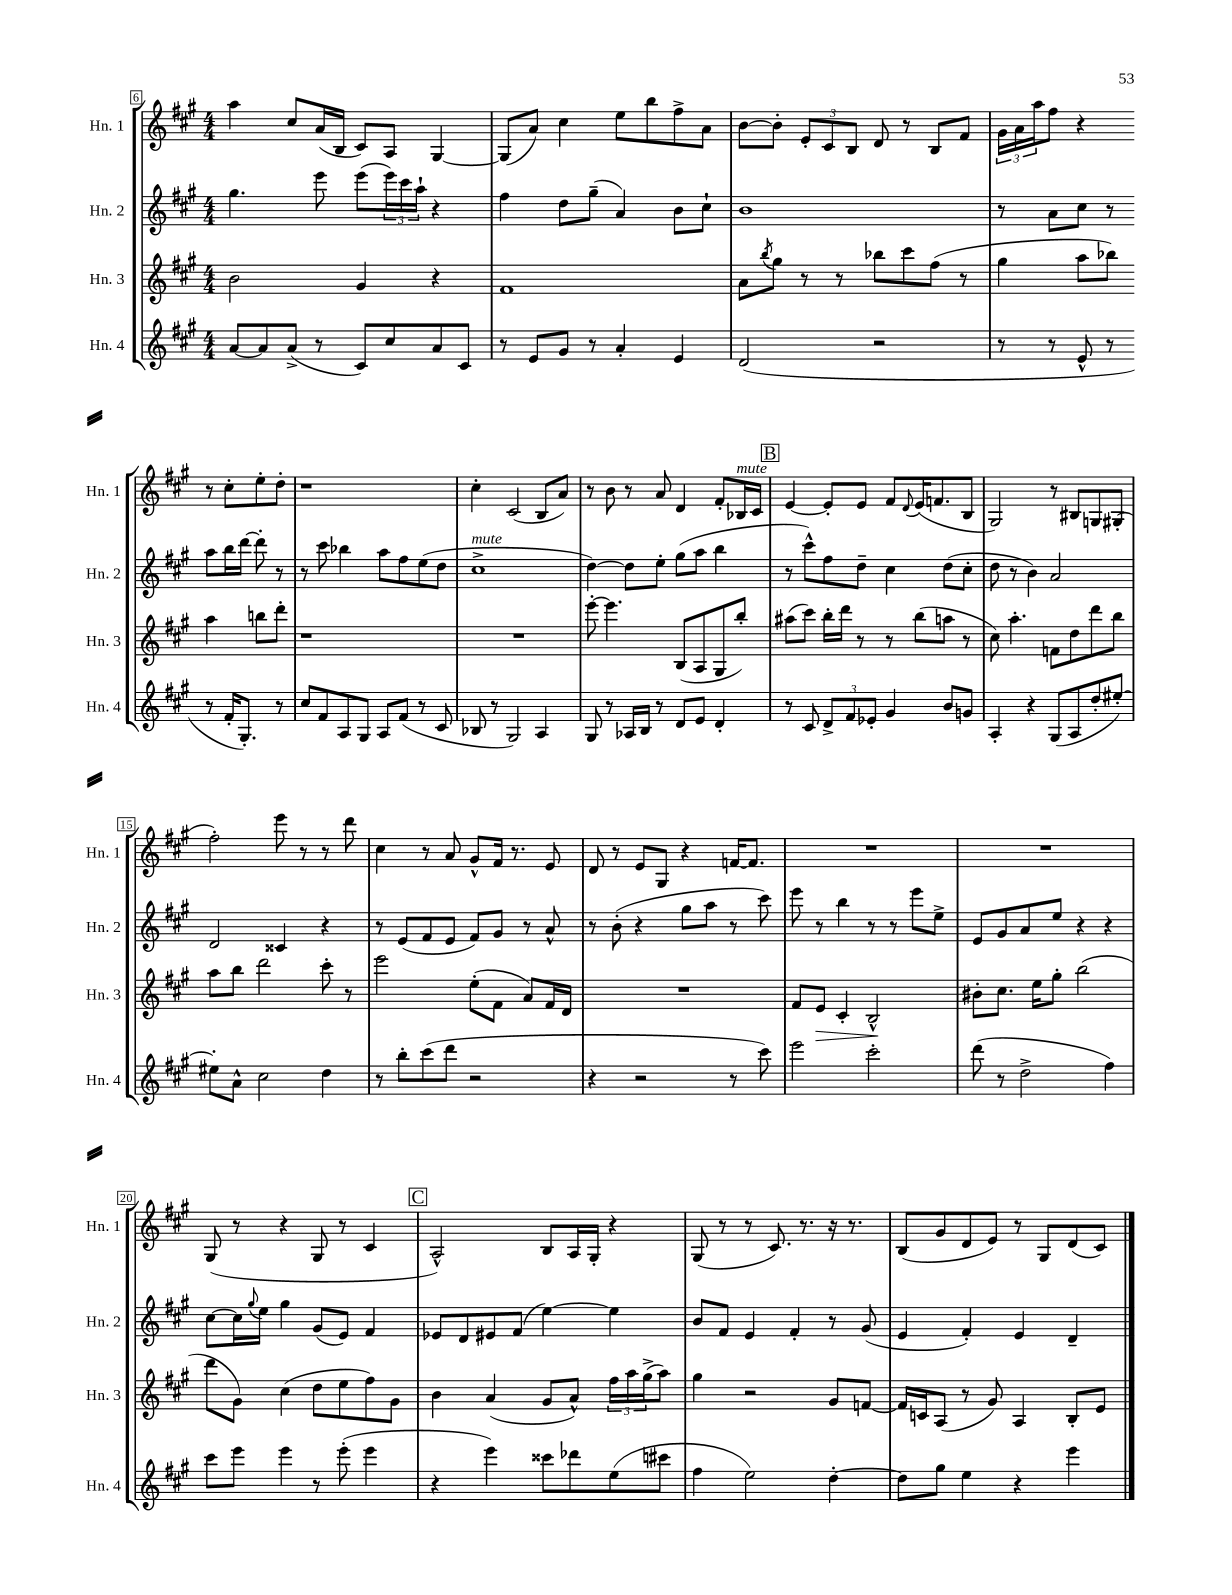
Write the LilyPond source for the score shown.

<<
\new StaffGroup <<
\new Staff = "s0" \with { instrumentName = "Hn. 1" shortInstrumentName = "Hn. 1" } {
    \clef treble \key a \major \numericTimeSignature \time 4/4
    a''4 cis''8 a'16( b16 cis'8) a8 gis4~ |
    gis8( a'8) cis''4 e''8 b''8 fis''8-> a'8 |
    b'8~ b'8-. \tuplet 3/2 { e'8-. cis'8 b8 } d'8 r8 b8 fis'8 |
    \tuplet 3/2 { gis'16 a'16 a''16 } fis''8 r4 r8 cis''8-. e''8-. d''8-. |
    r1 |
    cis''4-. cis'2( b8 a'8) |
    r8 b'8 r8 a'8 d'4 fis'8-. bes16^\markup { \italic "mute" } cis'16 |
    \mark \markup { \box "B" } e'4~ e'8-. e'8 fis'8 \appoggiatura { d'8 } e'16( f'8. b8 |
    gis2) r8 bis8 g8 gis8-.( |
    fis''2-.) e'''8 r8 r8 d'''8 |
    cis''4 r8 a'8 gis'8-^ fis'16 r8. e'8 |
    d'8 r8 e'8 gis8 r4 f'16~ f'8. |
    R1 |
    R1 |
    gis8( r8 r4 gis8 r8 cis'4 |
    \mark \markup { \box "C" } a2-^) b8 a16 gis16-. r4 |
    gis8( r8 r8 cis'8.) r8. r16 r8. |
    b8( gis'8 d'8 e'8) r8 gis8 d'8( cis'8) \bar "|." |
}
\new Staff = "s1" \with { instrumentName = "Hn. 2" shortInstrumentName = "Hn. 2" } {
    \clef treble \key a \major \numericTimeSignature \time 4/4
    gis''4. e'''8 e'''8( \tuplet 3/2 { e'''16) cis'''16 a''16-! } r4 |
    fis''4 d''8 gis''8--( a'4) b'8 cis''8-! |
    b'1 |
    r8 a'8 cis''8 r8 a''8 b''16 d'''16~ d'''8-. r8 |
    r8 cis'''8 bes''4 a''8 fis''8 e''8( d''8 |
    cis''1->^\markup { \italic "mute" } |
    d''4~) d''8 e''8-. gis''8( a''8 b''4 |
    \mark \markup { \box "B" } r8 cis'''8-^) fis''8 d''8-- cis''4 d''8( cis''8-. |
    d''8 r8 b'4) a'2 |
    d'2 cisis'4 r4 |
    r8 e'8( fis'8 e'8 fis'8) gis'8 r8 a'8-^ |
    r8 b'8-.( r4 gis''8 a''8 r8 cis'''8) |
    e'''8 r8 b''4 r8 r8 e'''8 e''8-> |
    e'8 gis'8 a'8 e''8 r4 r4 |
    cis''8~ cis''16 \appoggiatura { gis''8 } e''16 gis''4 gis'8( e'8) fis'4 |
    \mark \markup { \box "C" } ees'8 d'8 eis'8 fis'8( e''4~) e''4 |
    b'8 fis'8 e'4 fis'4-. r8 gis'8( |
    e'4 fis'4-.) e'4 d'4-- \bar "|." |
}
\new Staff = "s2" \with { instrumentName = "Hn. 3" shortInstrumentName = "Hn. 3" } {
    \clef treble \key a \major \numericTimeSignature \time 4/4
    b'2 gis'4 r4 |
    fis'1 |
    a'8 \acciaccatura { b''8 } gis''8 r8 r8 bes''8 cis'''8 fis''8( r8 |
    gis''4 a''8 bes''8) a''4 b''8 d'''8-. |
    r1 |
    R1 |
    e'''8~-. e'''4. b8( a8 gis8 b''8-.) |
    \mark \markup { \box "B" } ais''8( cis'''8) b''16-. d'''16 r8 r8 b''8( a''8 r8 |
    cis''8) a''4.-. f'8 d''8 d'''8 b''8 |
    a''8 b''8 d'''2 cis'''8-. r8 |
    e'''2 e''8-.( fis'8 a'8) fis'16 d'16 |
    R1 |
    fis'8 e'8\> cis'4-. b2-^\! |
    bis'8-. cis''8. e''16 gis''8-. b''2( |
    d'''8 gis'8) cis''4( d''8 e''8 fis''8) gis'8 |
    \mark \markup { \box "C" } b'4 a'4( gis'8 a'8-^) \tuplet 3/2 { fis''16 a''16 gis''16->( } a''8) |
    gis''4 r2 gis'8 f'8~ |
    f'16 c'16 a8( r8 gis'8) a4 b8-. e'8 \bar "|." |
}
\new Staff = "s3" \with { instrumentName = "Hn. 4" shortInstrumentName = "Hn. 4" } {
    \clef treble \key a \major \numericTimeSignature \time 4/4
    a'8~ a'8 a'8->( r8 cis'8) cis''8 a'8 cis'8 |
    r8 e'8 gis'8 r8 a'4-. e'4 |
    d'2( r2 |
    r8 r8 e'8-^ r8 r8 fis'16-. gis8.-.) r8 |
    cis''8 fis'8 a8 gis8 a8 fis'8( r8 cis'8 |
    bes8 r8 gis2) a4 |
    gis8 r8 aes16 b16 r8 d'8 e'8 d'4-. |
    \mark \markup { \box "B" } r8 cis'8 \tuplet 3/2 { d'8-> fis'8 ees'8-. } gis'4 b'8 g'8 |
    a4-. r4 gis8( a8 d''8-. eis''8~-.) |
    eis''8-. a'8-^ cis''2 d''4 |
    r8 b''8-. cis'''8( d'''8 r2 |
    r4 r2 r8 cis'''8) |
    e'''2 cis'''2-. |
    d'''8( r8 d''2-> fis''4) |
    cis'''8 e'''8 e'''4 r8 e'''8-.( e'''4 |
    \mark \markup { \box "C" } r4 e'''4) cisis'''8 des'''8 e''8( cis'''8 |
    fis''4 e''2) d''4~-. |
    d''8 gis''8 e''4 r4 e'''4 \bar "|." |
}
>>
>>
\layout { \context { \Score currentBarNumber = #6 \override BarNumber.stencil = #(make-stencil-boxer 0.1 0.3 ly:text-interface::print) } }
